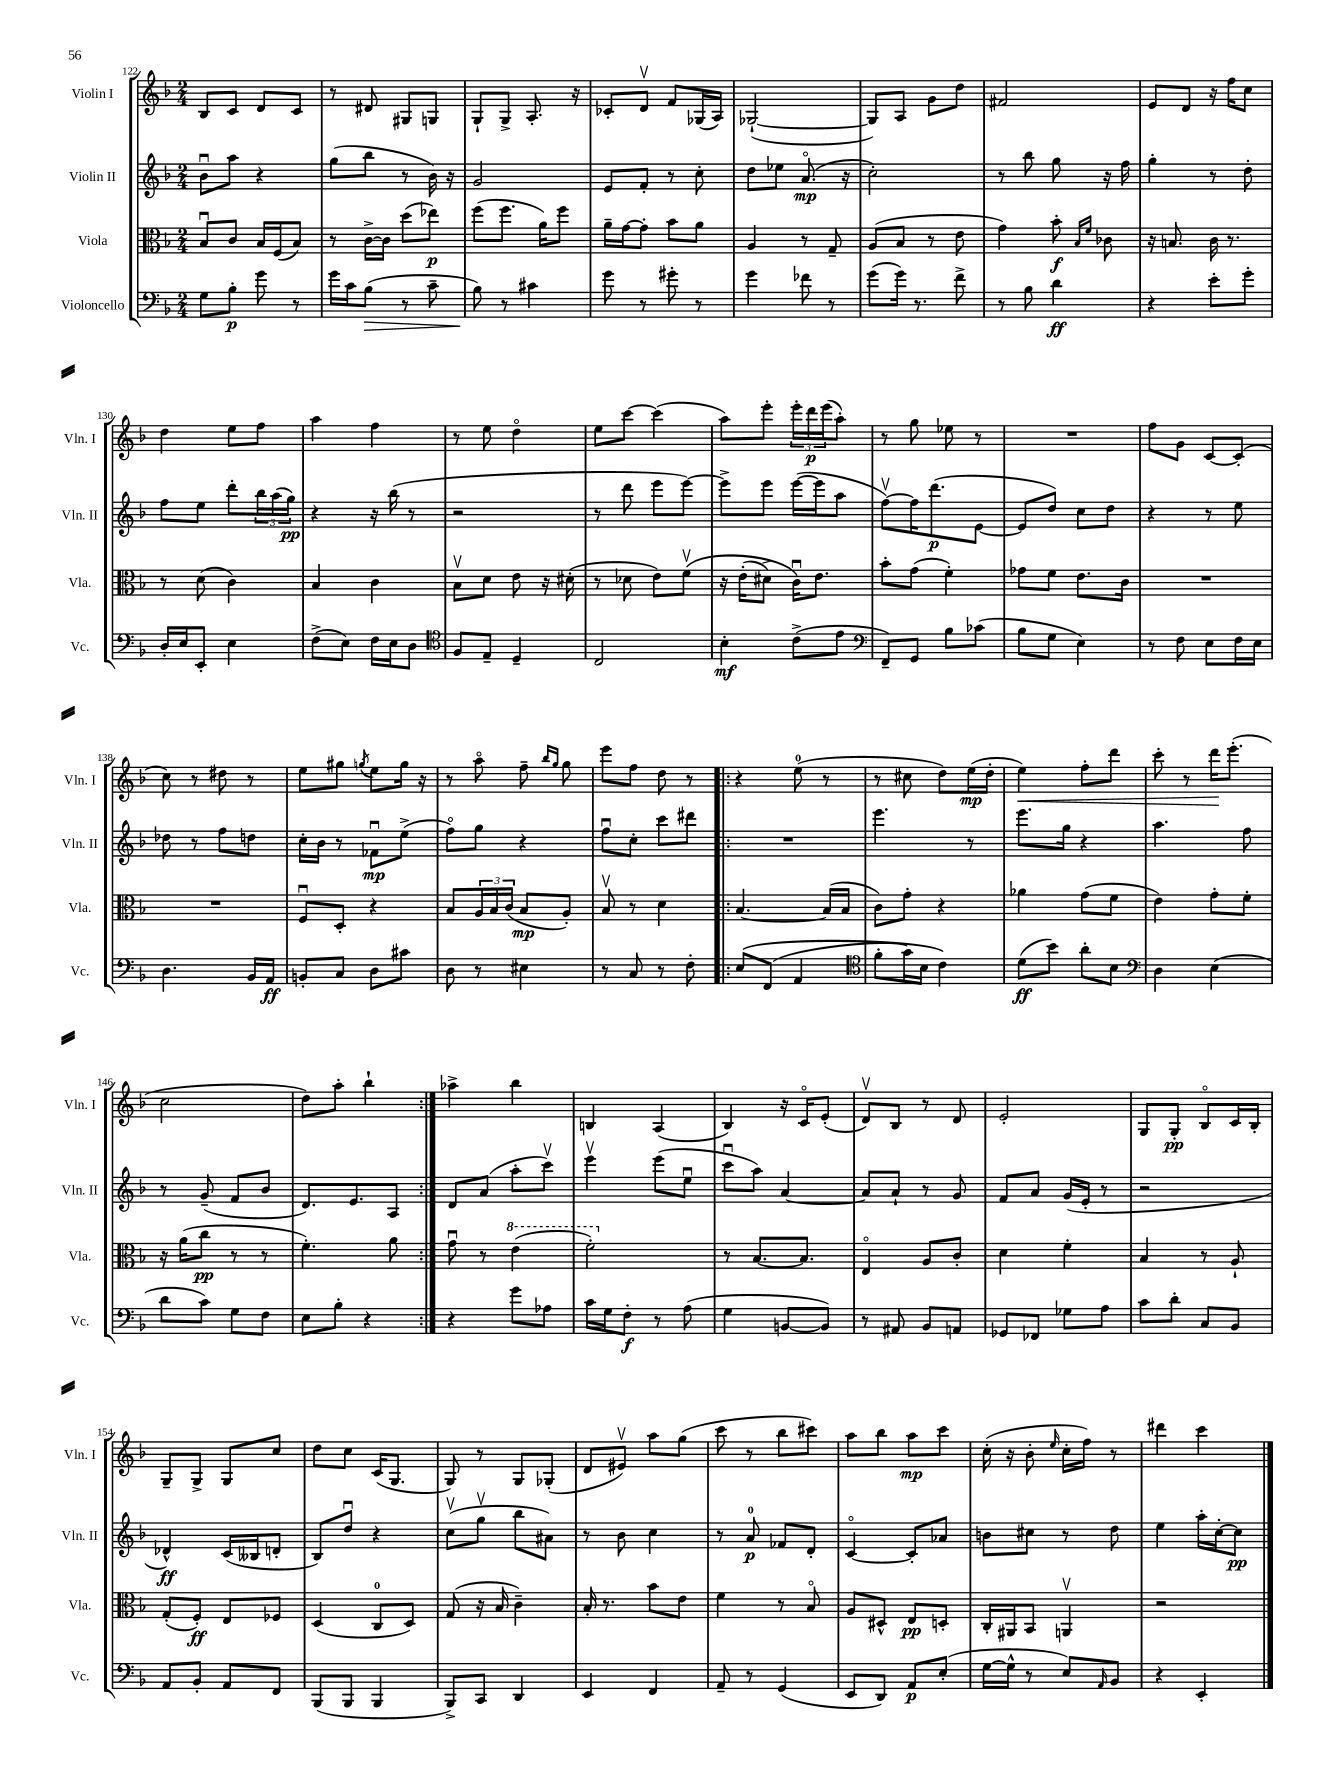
<<
\new StaffGroup <<
\new Staff = "s0" \with { instrumentName = "Violin I" shortInstrumentName = "Vln. I" } {
    \clef treble \key f \major \numericTimeSignature \time 2/4
    bes8 c'8 d'8 c'8 |
    r8 dis'8 gis8 g8 |
    g8-! g8-> a8.-. r16 |
    ces'8-. d'8\upbow f'8 ges16( a16) |
    ges2~-!( |
    ges8) a8 g'8 d''8 |
    fis'2 |
    e'8 d'8 r16 f''16 c''8 |
    d''4 e''8 f''8 |
    a''4 f''4 |
    r8 e''8 d''4\flageolet |
    e''8 c'''8~ c'''4( |
    a''8) e'''8-. \tuplet 3/2 { e'''16-. d'''16\p e'''16( } a''8-.) |
    r8 g''8 ees''8 r8 |
    R2 |
    f''8 g'8 c'8~ c'8-.( |
    c''8) r8 dis''8 r8 |
    e''8 gis''8 \acciaccatura { g''8 } e''8 g''16 r16 |
    r8 a''8\flageolet f''8-- \grace { bes''16 g''16 } g''8 |
    e'''8 f''8 d''8 r8 |
    \repeat volta 2 { r4 e''8-0( r8 |
    r8 cis''8 d''8) e''16\mp( d''16-. |
    e''4\<) f''8-. d'''8 |
    c'''8-. r8 d'''16\! e'''8.-.( |
    c''2 |
    d''8) a''8-. bes''4-! | }
    aes''4-> bes''4 |
    b4 a4( |
    bes4) r16 c'16\flageolet e'8-.( |
    d'8\upbow) bes8 r8 d'8 |
    e'2-. |
    g8 g8-.\pp bes8\flageolet c'16 bes16-. |
    g8-- g8-> g8 c''8 |
    d''8 c''8 c'16( g8. |
    g8) r8 g8 ges8-.( |
    d'8 eis'8\upbow) a''8 g''8( |
    c'''8 r8 bes''8 cis'''8) |
    a''8 bes''8 a''8\mp c'''8 |
    c''16-.( r16 bes'8-. \grace { e''16 } c''16-. f''16) r8 |
    dis'''4 c'''4 \bar "|." |
}
\new Staff = "s1" \with { instrumentName = "Violin II" shortInstrumentName = "Vln. II" } {
    \clef treble \key f \major \numericTimeSignature \time 2/4
    bes'8\downbow a''8 r4 |
    g''8( bes''8 r8 bes'16) r16 |
    g'2 |
    e'8 f'8-. r8 c''8-. |
    d''8 ees''8 a'8.\flageolet\mp( r16 |
    c''2-.) |
    r8 bes''8 g''8 r16 f''16 |
    g''4-. r8 d''8-. |
    f''8 e''8 d'''8-. \tuplet 3/2 { bes''16 a''16( g''16\pp) } |
    r4 r16 bes''16( r8 |
    r2 |
    r8 d'''8 e'''8 e'''8~) |
    e'''8-> e'''8 e'''16~( e'''16 a''8 |
    f''8~\upbow) f''16 d'''8.\p( e'8~ |
    e'8 d''8) c''8 d''8 |
    r4 r8 e''8 |
    des''8 r8 f''8 d''8 |
    c''16-. bes'16 r8 fes'8\downbow\mp e''8->( |
    f''8\flageolet) g''8 r4 |
    f''8\downbow c''8-. c'''8 dis'''8 |
    \repeat volta 2 { R2 |
    e'''4. r8 |
    e'''8. g''16 r4 |
    a''4. f''8 |
    r8 g'8--( f'8 bes'8 |
    d'8.) e'8. a8 | }
    d'8 a'8( a''8-. c'''8\upbow) |
    e'''4\upbow e'''8( e''8\downbow |
    c'''8\downbow a''8) a'4~ |
    a'8 a'8-! r8 g'8 |
    f'8 a'8 g'16( e'16-. r8 |
    r2 |
    des'4-^\ff) c'16( beses16 d'8-. |
    bes8) d''8\downbow r4 |
    c''8\upbow( g''8\upbow bes''8 ais'8) |
    r8 bes'8 c''4 |
    r8 a'8-0\p fes'8 d'8-. |
    c'4~\flageolet c'8-. aes'8 |
    b'8 cis''8 r8 d''8 |
    e''4 a''16-. c''16~-. c''8\pp \bar "|." |
}
\new Staff = "s2" \with { instrumentName = "Viola" shortInstrumentName = "Vla." } {
    \clef alto \key f \major \numericTimeSignature \time 2/4
    bes8\downbow c'8 bes16 f16( bes8) |
    r8 c'16~-> c'16 d''8( ees''8\p) |
    f''8( f''8. a'16) f''8 |
    a'16-- g'16~ g'8-. bes'8 a'8 |
    a4 r8 g8-- |
    a8( bes8 r8 e'8 |
    g'4) bes'8-.\f \grace { bes16 f'16 } ces'8 |
    r16 b8. c'16 r8. |
    r8 d'8( c'4) |
    bes4 c'4 |
    bes8\upbow d'8 e'8 r16 dis'16-.( |
    r8 des'8 e'8) f'8\upbow\( |
    r16 e'16-.( dis'8->) c'16\downbow\) e'8. |
    bes'8-. g'8( f'4-.) |
    ges'8 f'8 e'8. c'16 |
    R2 |
    R2 |
    f8\downbow d8-. r4 |
    bes8 \tuplet 3/2 { a16 bes16 c'16( } bes8\mp a8-.) |
    bes8\upbow r8 d'4 |
    \repeat volta 2 { bes4.~ bes16( bes16 |
    c'8) g'8-. r4 |
    aes'4 g'8( f'8 |
    e'4) g'8-. f'8-. |
    r16 a'16( c''8\pp r8 r8 |
    f'4.-.) a'8 | }
    g'8\downbow r8 \ottava #1 e''4( |
    f''2-.) \ottava #0 |
    r8 bes8.~ bes8. |
    e4\flageolet a8 c'8-. |
    d'4 f'4-. |
    bes4 r8 a8-! |
    g8-.( f8-.\ff) e8 fes8 |
    d4( c8-0 d8) |
    g8( r16 bes16 c'4--) |
    bes16-. r8. bes'8 e'8 |
    f'4 r8 bes8\flageolet |
    a8 dis8-^ e8\pp d8-. |
    c16-. ais,16 bes,8 a,4\upbow |
    r2 \bar "|." |
}
\new Staff = "s3" \with { instrumentName = "Violoncello" shortInstrumentName = "Vc." } {
    \clef bass \key f \major \numericTimeSignature \time 2/4
    g8 bes8-.\p g'8 r8 |
    g'16 c'16 bes8\>( r8 c'8-- |
    bes8\!) r8 cis'4 |
    g'8 r8 gis'8-. r8 |
    g'4 fes'8 r8 |
    g'8( g'16) r8. f'8-> |
    r8 bes8 d'4\ff |
    r4 e'8-. g'8-. |
    d16-. e16 e,8-. e4 |
    f8->( e8) f16 e16 d8 |
    \clef tenor f8 e8-- d4-- |
    c2 |
    bes4-.\mf c'8->( e'8 |
    \clef bass f,8--) g,8 bes8 ces'8( |
    bes8 g8 e4) |
    r8 f8 e8 f16 e16 |
    d4. bes,16 a,16\ff |
    b,8-. c8 d8 cis'8 |
    d8 r8 eis4 |
    r8 c8 r8 f8-. |
    \repeat volta 2 { e8\( f,8( a,4 |
    \clef tenor f'8-. g'16) bes16 c'4\) |
    d'8\ff( bes'8) a'8-. bes8 |
    \clef bass d4 e4( |
    d'8 c'8) g8 f8 |
    e8 bes8-. r4 | }
    r4 g'8 aes8 |
    c'16 g16 f8-.\f r8 a8( |
    g4 b,8~ b,8) |
    r8 ais,8 bes,8 a,8 |
    ges,8 fes,8 ges8 a8 |
    c'8 d'8-. c8 bes,8 |
    a,8 bes,8-. a,8 f,8 |
    bes,,8( bes,,8 bes,,4 |
    bes,,8->) c,8 d,4 |
    e,4 f,4 |
    a,8-- r8 g,4( |
    e,8 d,8) a,8\p e8-.( |
    g16~ g16-^ r8 e8) \grace { a,16 } bes,8 |
    r4 e,4-. \bar "|." |
}
>>
>>
\layout { \context { \Score currentBarNumber = #122 } }
